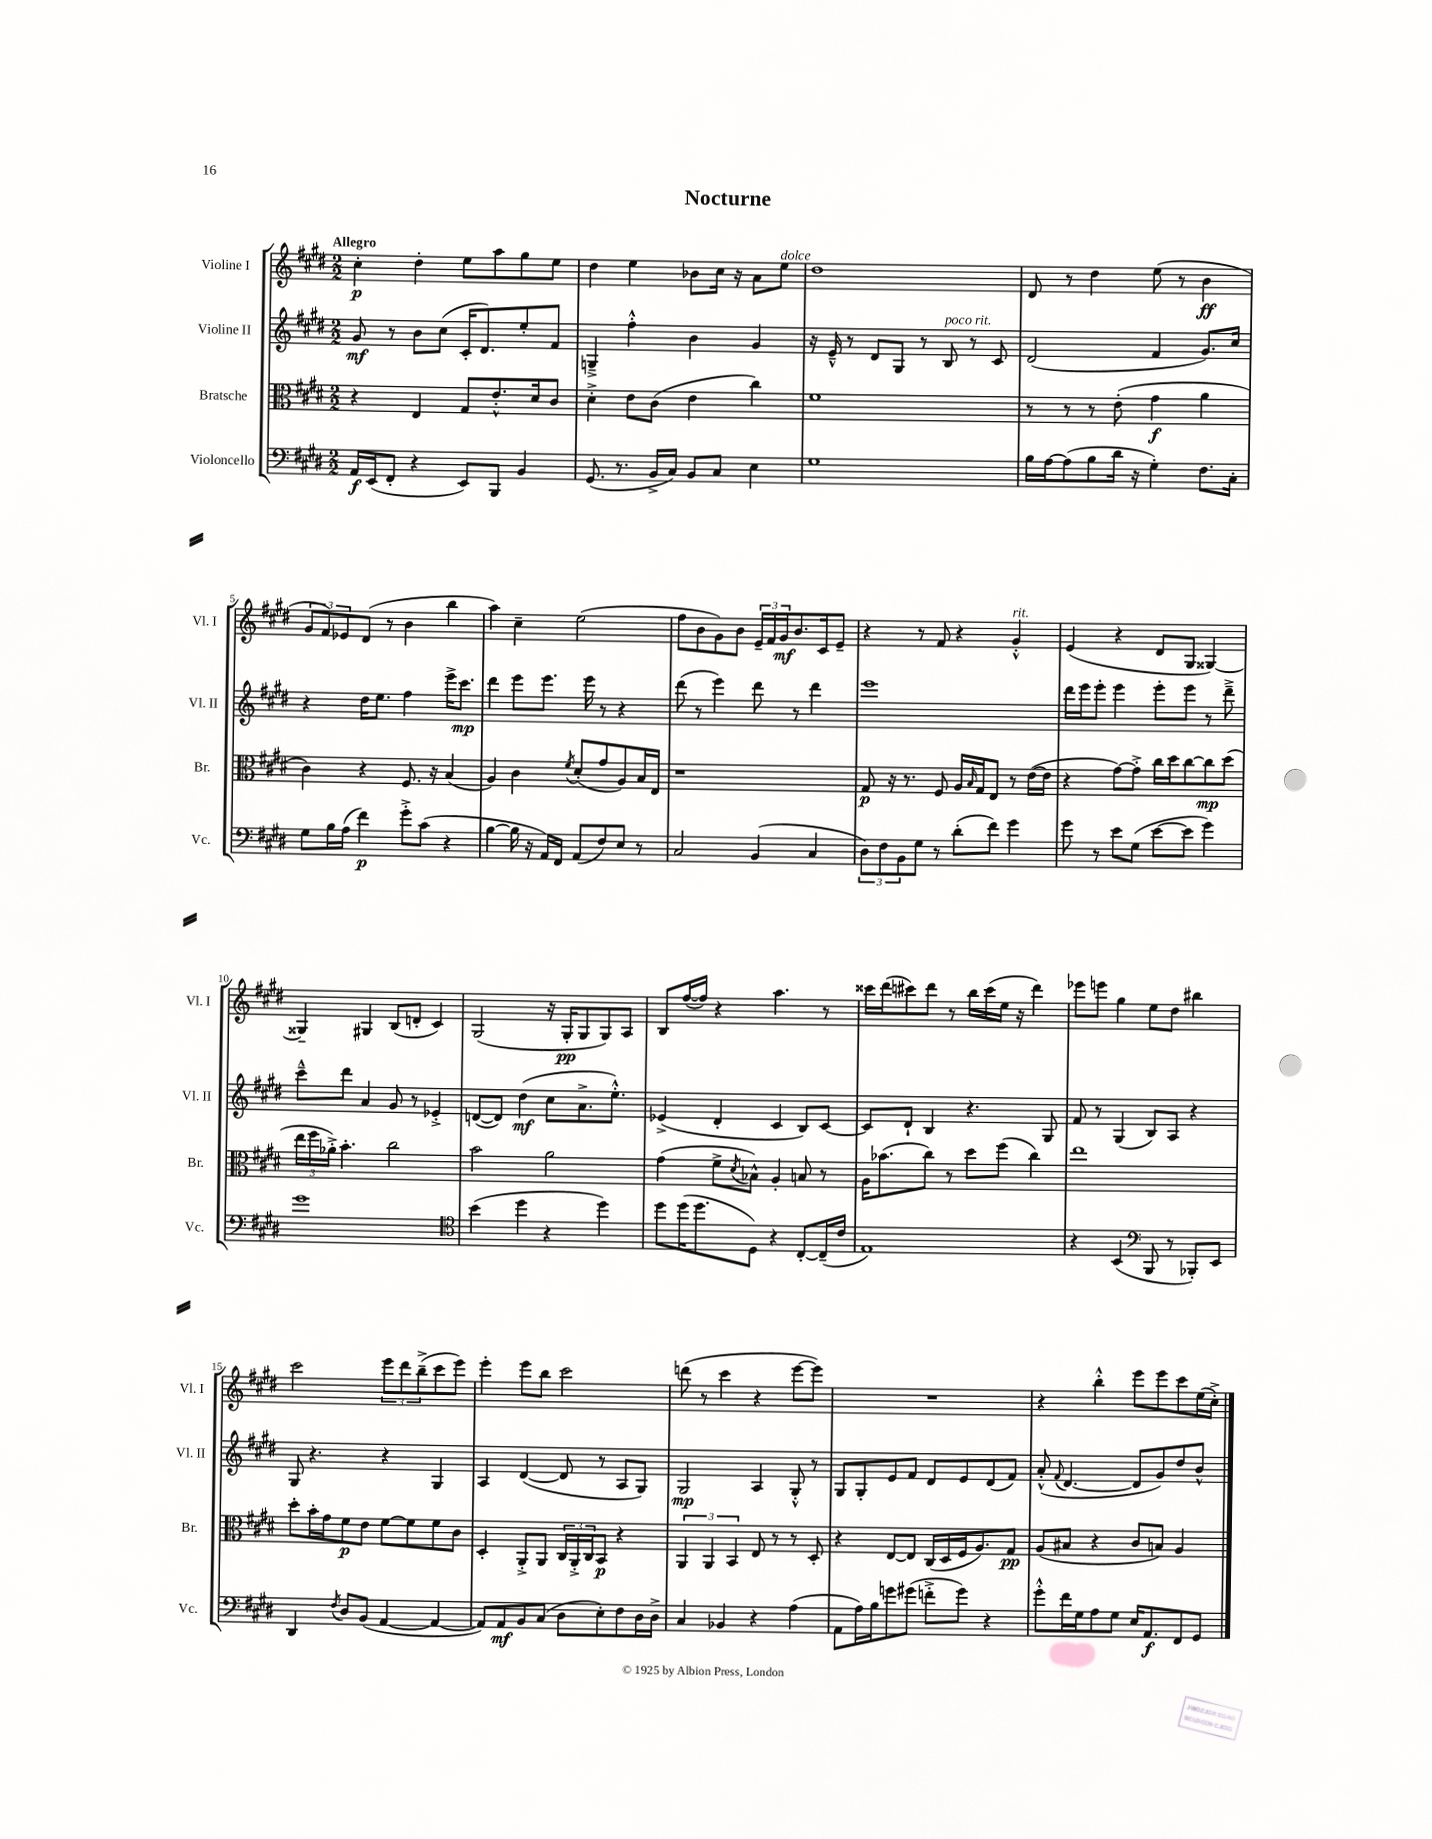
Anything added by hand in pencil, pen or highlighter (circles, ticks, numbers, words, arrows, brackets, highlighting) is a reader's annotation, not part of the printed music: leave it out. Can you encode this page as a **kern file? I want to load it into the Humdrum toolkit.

**kern	**kern	**kern	**kern
*staff4	*staff3	*staff2	*staff1
*clefF4	*clefC3	*clefG2	*clefG2
*k[f#c#g#d#]	*k[f#c#g#d#]	*k[f#c#g#d#]	*k[f#c#g#d#]
*M2/2	*M2/2	*M2/2	*M2/2
16AA	4r	8g#	4cc#'
(16EE	.	.	.
8FF#'	.	8r	.
4r	4E	8b	4dd#'
.	.	(8cc#	.
8EE)	8G#	16c#'	8ee
.	.	8.d#)	.
8BBB	8.e'^^	.	8aa
4BB	.	8ee'	8gg#
.	16d#	.	.
.	8c#	8f#	8ee
=	=	=	=
(8.GG#	4d#'^	4G~^	4dd#
8.r	.	.	.
.	8e	4ff#'^^	4ee
16BB^	(8c#	.	.
16C#)	.	.	.
8BB	4e	4b	8b-
8C#	.	.	16cc#
.	.	.	16r
4E	4cc#)	4g#	8a
.	.	.	8ee
=	=	=	=
1G#	1f#	16r	1dd#
.	.	16e~^^	.
.	.	8r	.
.	.	8d#	.
.	.	8G#	.
.	.	8r	.
.	.	8B	.
.	.	8r	.
.	.	8c#	.
=	=	=	=
16B	8r	(2d#	8d#
[16A	.	.	.
(8A]	8r	.	8r
8B	8r	.	4dd#
16d#	(8e'	.	.
16r	.	.	.
4G#')	4g#	4f#	(8ee
.	.	.	8r
8.F#	4a	8.g#)	4b
16C#'	.	16cc#	.
=	=	=	=
8G#	4c#)	4r	12g#
.	.	.	12f#)
16B	.	.	.
.	.	.	12e-
(16A	.	.	.
4f#)	4r	16dd#	(8d#
.	.	8.ee	.
.	.	.	8r
8g#'^	8.F#	4ff#	4b
(8c#	.	.	.
.	16r	.	.
4r	(4B	16eee^	4bb
.	.	8.ccc#	.
=	=	=	=
[4B	4A)	4ddd#	4aa)
16B]	4c#	8eee	4cc#~
16r	.	.	.
16AA)	.	8.eee	.
16FF#	.	.	.
.	8qf#	.	.
(8AA	(8d#'	.	(2ee
.	.	16eee	.
8F#)	8g#	8r	.
8E	8A)	4r	.
8r	16B	.	.
.	16E	.	.
=	=	=	=
2C#	1r	(8ddd#	8ff#
.	.	8r	8b
.	.	4eee)	8g#)
.	.	.	8b
(4BB	.	8ddd#	24e~
.	.	.	24f#
.	.	.	24g#
.	.	8r	8.b
4C#	.	4ddd#	.
.	.	.	16c#
.	.	.	8e~
=	=	=	=
12D#)	8G#	1eee	4r
12F#	.	.	.
.	16r	.	.
12BB	.	.	.
.	8.r	.	.
8G#	.	.	8r
8r	8F#	.	8f#
(8d#'	16A	.	4r
.	16qqB	.	.
.	16G#	.	.
8f#)	8E	.	.
4g#	8r	.	4g#'^^
.	([16e	.	.
.	16e]	.	.
=	=	=	=
8g#	4r	16ddd#	(4e
.	.	16eee	.
8r	.	8eee'	.
8e	[8g#)	4eee	4r
(8G#	8g#'^]	.	.
[8e	16cc#	8eee'	8d#
.	16dd#	.	.
8e]	[8cc#	8eee	8G#
4g#)	8cc#]	8r	[4G##)
.	(8dd#	8ddd#~^	.
=	=	=	=
1g#	24ee	8ccc#~^^	4G##~]
.	24ff#	.	.
.	24a-'^)	.	.
.	4.b'	8ddd#	.
.	.	4a	4G#
.	2cc#	8g#	(8B
.	.	8r	8d'
.	.	4e-'^	4c#)
=	=	=	=
*clefC4	*	*	*
(4b	2b	([8d	(2G#
.	.	8d])	.
4dd#	.	(4dd#	.
4r	2a	8cc#	16r
.	.	.	16G#'
.	.	8.a^	8G#
4dd#)	.	.	8G#)
.	.	8.ee'^^)	.
.	.	.	8A
=	=	=	=
8dd#	(4g#	(4e-^	8B
(16dd#	.	.	([16ff#
8.dd#	.	.	16ff#])
.	8f#^	4d#'	4r
.	8qd#	.	.
8D#)	8B-^^)	.	.
4r	4A'	4c#	4.aa
[8C#'	8B	8B)	.
(16C#~]	8r	[8c#	8r
16c#	.	.	.
=	=	=	=
1E)	16A	8c#]	16ccc##
.	(8.b-	.	(16ddd#
.	.	8d#`	8ccc#)
.	8cc#)	4B	8ddd#
.	8r	.	8r
.	8dd#	4.r	16bb
.	.	.	(16ccc#
.	(8ff#	.	16ee
.	.	.	16r
.	4cc#)	.	4ddd#)
.	.	8G#	.
=	=	=	=
4r	1ee	8f#	8eee-
.	.	8r	8eee
(4BB	.	(4G#	4gg#
*clefF4	*	*	*
8BBB	.	8B)	8ee
8r	.	8A	8dd#
8BBB-')	.	4r	4bb#
8EE	.	.	.
=	=	=	=
4DD#	8dd#'	8G#	2ccc#
.	16b'	4.r	.
.	16g#	.	.
8qF#	.	.	.
8D#	8f#	.	.
(8BB	8e	.	.
[4AA	[8f#	4r	12eee
.	.	.	12ddd#
.	8f#]	.	.
.	.	.	(12bb~^
4AA_	8f#	4G#	8ccc#
.	8c#	.	8eee)
=	=	=	=
8AA])	4D#'	4A	4eee'
8AA	.	.	.
8BB	8AA'^	([4d#	8eee
(8C#	8AA	.	8bb
8D#	24C#	8d#]	2ccc#
.	24AA'^	.	.
.	24C#	.	.
8E')	8BB	8r	.
8F#	4r	8A	.
16D#	.	8G#)	.
16D#^	.	.	.
=	=	=	=
4C#	6AA	2G#	(8ddd
.	.	.	8r
.	6AA	.	.
4BB-	.	.	4ccc#
.	6BB	.	.
4r	8E	4A	4r
.	8r	.	.
(4A	8r	8G#'^^	[8eee
.	8D#'	8r	8eee])
=	=	=	=
8AA	4r	8G#	1r
16A)	.	8G#'	.
16B	.	.	.
8g	[8E	8e	.
(8g#	8E]	8f#	.
8f'^	(16C#	8d#	.
.	16D#	.	.
8g#)	16F#	8e	.
.	8.A)	.	.
4r	.	(8d#	.
.	8G#	8f#)	.
=	=	=	=
8g#'^^	(8A	(8a'^^	4r
.	.	8qqf#	.
16f#	8B#	[4.d#	.
16G#	.	.	.
8A	4r	.	4bb'^^
8G#	.	.	.
16E	8c#	8d#]	8eee
8.AA	.	.	.
.	8B)	8g#)	8eee
8FF#	4A	8dd#	8ccc#
8GG#	.	8b^^	(16ee
.	.	.	16cc#'^)
==	==	==	==
*-	*-	*-	*-
